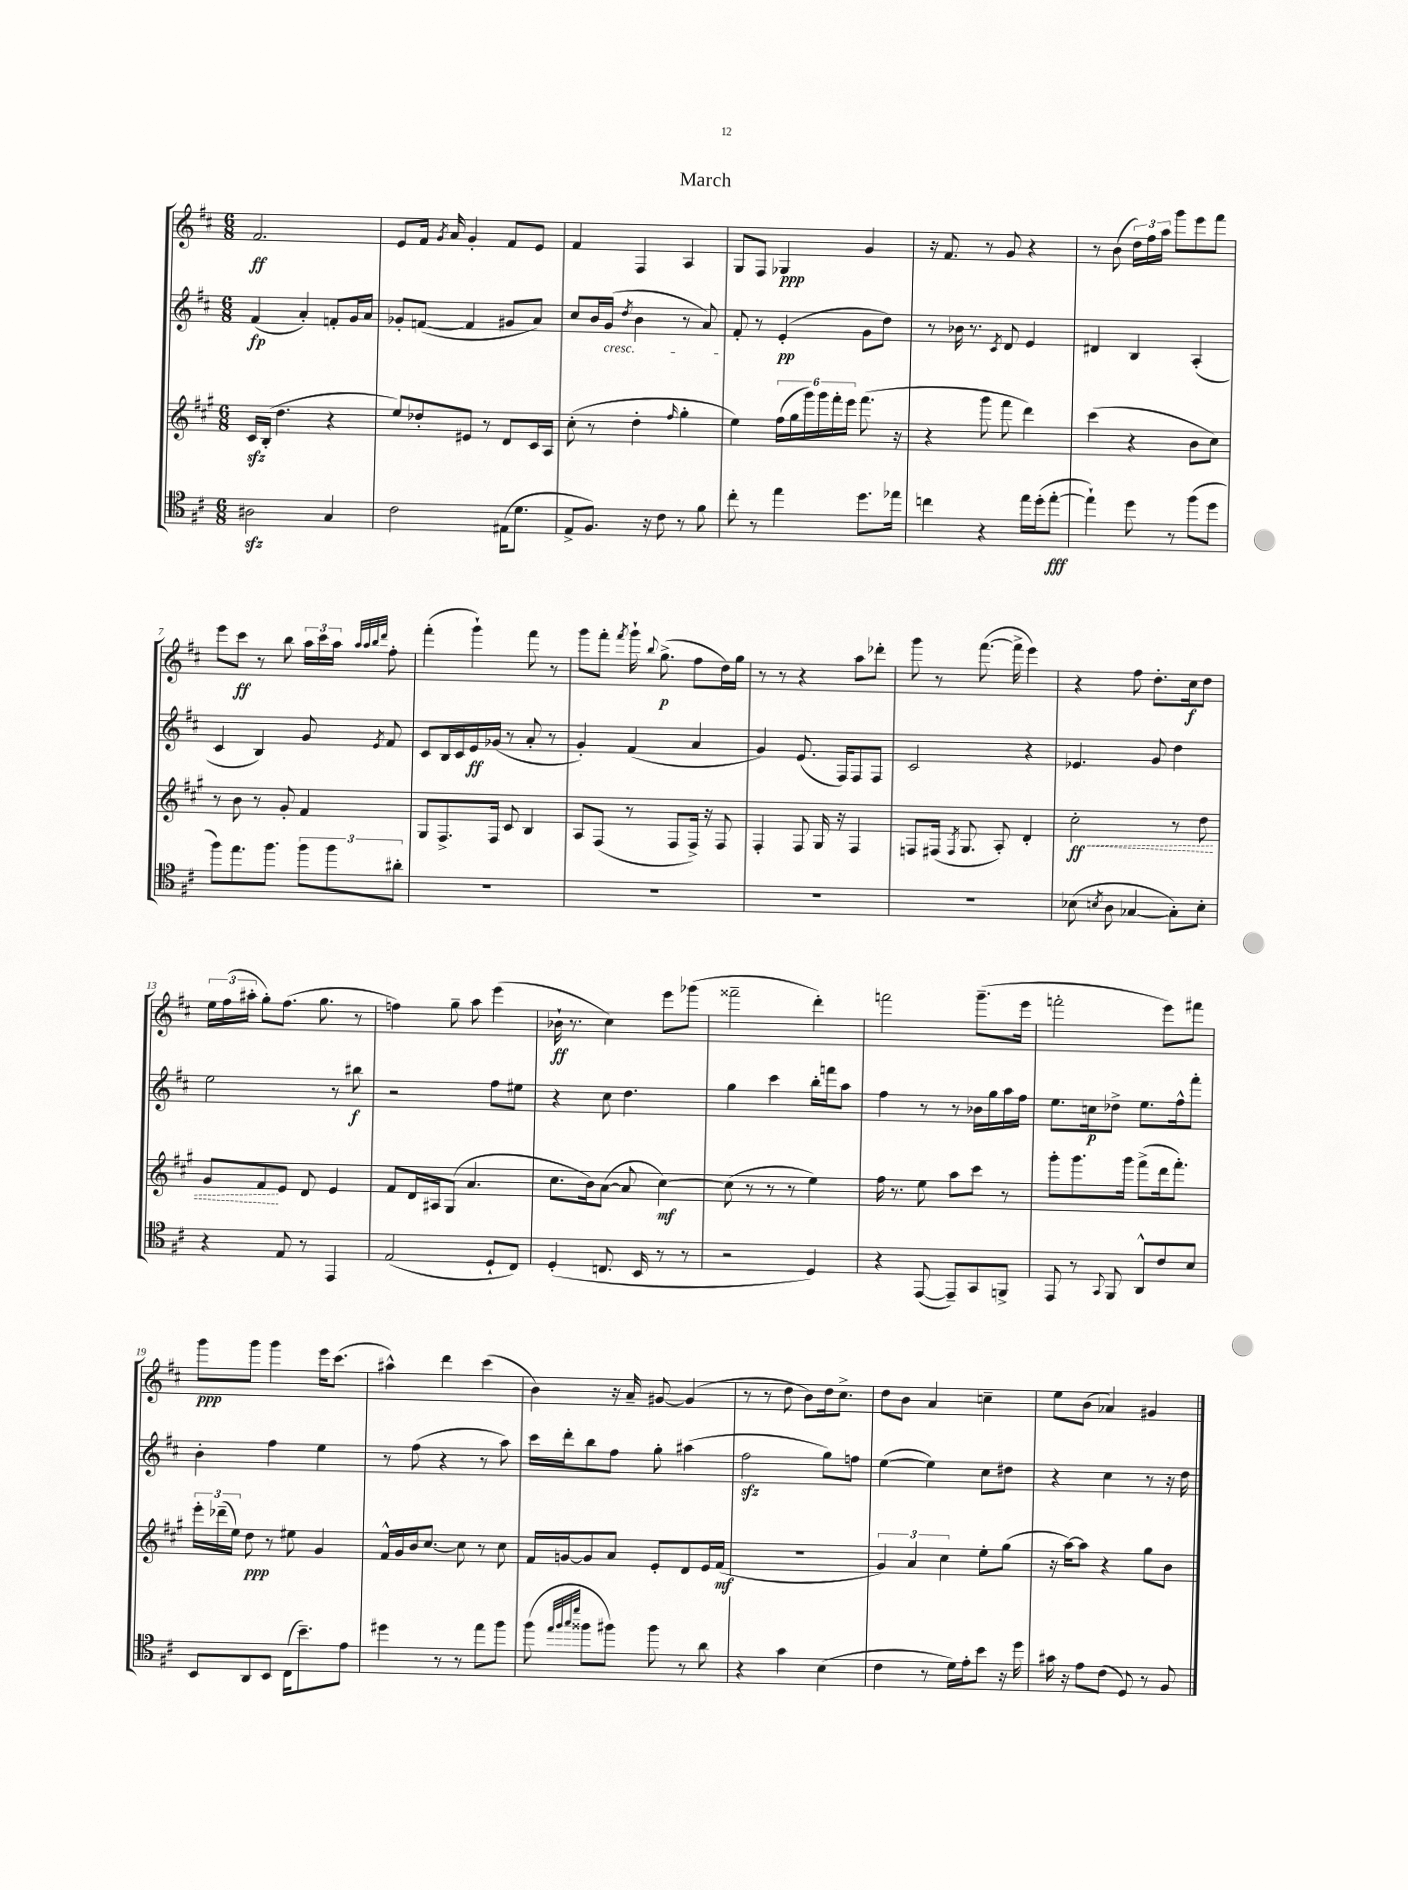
\header { title = "March" }
<<
\new StaffGroup <<
\new Staff = "s0" {
    \clef treble \key d \major \numericTimeSignature \time 6/8
    \autoBeamOff fis'2.\ff |
    e'8[ fis'16] \acciaccatura { g'8 } a'16 g'4-. fis'8[ e'8] |
    fis'4 fis4 a4 |
    g8[ fis8] ges4\ppp g'4 |
    r16 fis'8. r8 g'8 r4 |
    r8 b'8( \tuplet 3/2 { d''16[) fis''16 a''16] } g'''8[ e'''8 fis'''8] |
    e'''8[ cis'''8]\ff r8 b''8 \tuplet 3/2 { a''16[ cis'''16 a''16] } \grace { a''32[ a''32 b''32 d'''32] } fis''8-. |
    fis'''4-.( g'''4-!) fis'''8 r8 |
    g'''8[ fis'''8]-. \acciaccatura { fis'''8 } g'''16-! \appoggiatura { b''8 } g''8.->\p( fis''8[ d''16) g''16] |
    r8 r8 r4 a''8[ des'''8]-. |
    g'''8 r8 fis'''8.~( fis'''16-> e'''4) |
    r4 fis''8 d''8.[-. cis''16\f d''8] |
    \tuplet 3/2 { e''16[ fis''16( ais''16]-. } g''8[-.) fis''8.]( g''8. r8 |
    f''4) g''8-- a''8 e'''4( |
    bes'16-!\ff r8. cis''4) e'''8[ ges'''8]( |
    fisis'''2-- d'''4-.) |
    f'''2 g'''8.[--( e'''16] |
    f'''2-. e'''8[) fis'''8] |
    g'''8[\ppp g'''8] g'''4 e'''16[ cis'''8.]( |
    ais''4-^) d'''4 cis'''4( |
    b'4) r16 a'16-- gis'8~ gis'4( |
    r8 r8 d''8 b'8[) d''16 cis''8.]-> |
    d''8[ b'8] a'4 c''4-- |
    e''8[ b'8]( aes'4) gis'4 \bar "|." |
}
\new Staff = "s1" {
    \clef treble \key d \major \numericTimeSignature \time 6/8
    \autoBeamOff fis'4\fp( a'4-.) f'8[-. g'16 a'16] |
    ges'8[-. f'8]~( f'4 gis'8[ a'8]) |
    cis''8[ b'16 g'16]\cresc( \acciaccatura { d''8 } b'4 r8 a'8) |
    fis'8-.\! r8 e'4-.\pp( g'8[ d''8]) |
    r8 bes'16 r8. \acciaccatura { cis'8 } d'8 e'4 |
    dis'4 b4 a4-.( |
    cis'4 b4) g'8 \acciaccatura { e'8 } fis'8 |
    cis'8[ b16 cis'16 e'16\ff ges'16]( r8 a'8-. r8 |
    g'4-.) fis'4( a'4 |
    g'4) e'8.( fis16[) fis8 fis8] |
    cis'2 r4 |
    ees'4. g'8 d''4 |
    e''2 r8 bis''8\f |
    r2 fis''8[ eis''8] |
    r4 cis''8 d''4. |
    g''4 cis'''4 b''16[-. f'''16 a''8] |
    fis''4 r8 r8 bes'16[ g''16 a''16 fis''16] |
    e''8.[ c''16\p des''8]-> e''8.[ fis''16-^ fis'''8]-. |
    b'4-. fis''4 e''4 |
    r8 fis''8( r4 r8 a''8) |
    cis'''16[ d'''16-. b''8 fis''8] g''8-. ais''4( |
    fis''2\sfz g''8[) f''8] |
    e''4~( e''4) cis''8[ dis''8] |
    r4 cis''4 r8 r16 d''16 \bar "|." |
}
\new Staff = "s2" {
    \clef treble \key a \major \numericTimeSignature \time 6/8
    \autoBeamOff cis'16[\sfz b16]-.( d''4. r4 |
    e''8[) des''8-. eis'8] r8 d'8[ cis'16 a16] |
    cis''8-.( r8 d''4-. \grace { fis''16 } gis''4-. |
    e''4) \tuplet 6/4 { fis''16[( gis''16 gis'''16) gis'''16 fis'''16-. e'''16] } fis'''8.( r16 |
    r4 gis'''8 fis'''8 d'''4) |
    cis'''4( r4 b'8[ cis''8]) |
    r8 b'8 r8 gis'8-. fis'4 |
    gis8[ fis8.-> fis16] cis'8 b4 |
    a8[ fis8]( r8 fis8[ fis16]->) r16 fis8 |
    fis4-. fis8 gis16 r16 fis4 |
    f8[ fis16]( \acciaccatura { fis8 } gis8. a8-.) d'4-. |
    \once \override Hairpin.style = #'dashed-line cis''2-.\ff\< r8 d''8 |
    gis'8[ fis'8\! e'8] d'8 e'4 |
    fis'8[ d'16 ais16 gis8]( a'4. |
    cis''8.[ b'16) a'8]~( a'8 cis''4~\mf) |
    cis''8( r8 r8 r8 e''4) |
    fis''16 r8. e''8 a''8[ cis'''8] r8 |
    gis'''8[-. gis'''8. gis'''16] fis'''8[->( d'''16 fis'''8.]-.) |
    \tuplet 3/2 { e'''16[-. des'''16--( e''16]) } d''8\ppp r8 eis''8 gis'4 |
    fis'16[-^ gis'16 b'16 cis''8.]~ cis''8 r8 cis''8 |
    fis'16[ g'16~ g'8 a'8] e'8[-. d'8 e'16 fis'16]\mf( |
    r2. |
    \tuplet 3/2 { gis'4) a'4 cis''4 } e''8[-. gis''8]( |
    r16 a''16[~) a''8] r4 gis''8[ b'8] \bar "|." |
}
\new Staff = "s3" {
    \clef tenor \key d \major \numericTimeSignature \time 6/8
    \autoBeamOff ais2\sfz g4 |
    cis'2 eis16[( d'8.] |
    e8[-> fis8.]) r16 cis'8 r8 fis'8 |
    cis''8-. r8 e''4 d''8.[ ees''16] |
    c''4 r4 e''16[ d''16-.( e''8]~-.\fff |
    e''4-!) d''8 r8 fis''8[( d''8] |
    fis''8[) e''8. fis''8.] \tuplet 3/2 { fis''8[ fis''8 ais'8]-. } |
    R2. |
    R2. |
    R2. |
    R2. |
    bes8( \acciaccatura { b8 } a8 ges4~ ges8[-.) b8]-. |
    r4 e8 r8 e,4 |
    e2( d8[-! cis8]) |
    d4-.( c8. b,16 r8 r8 |
    r2 d4) |
    r4 e,8~( e,8[--) g,8 f,8]-> |
    e,8 r8 \appoggiatura { g,8 } fis,8 a,8[-^ cis'8 b8] |
    b,8[ a,8 b,8] cis16[( b'8.--) e'8] |
    dis''4 r8 r8 e''8[ fis''8] |
    fis''8( \grace { e''32[ fis''32 g''32 d'''32] } fisis''8[ fis''8]) fis''8 r8 a'8 |
    r4 g'4 b4( |
    cis'4 r8 d'16[) e'16-. b'8] r16 d''16 |
    gis'16 r16 e'8[ cis'8]( d8) r8 fis8 \bar "|." |
}
>>
>>
